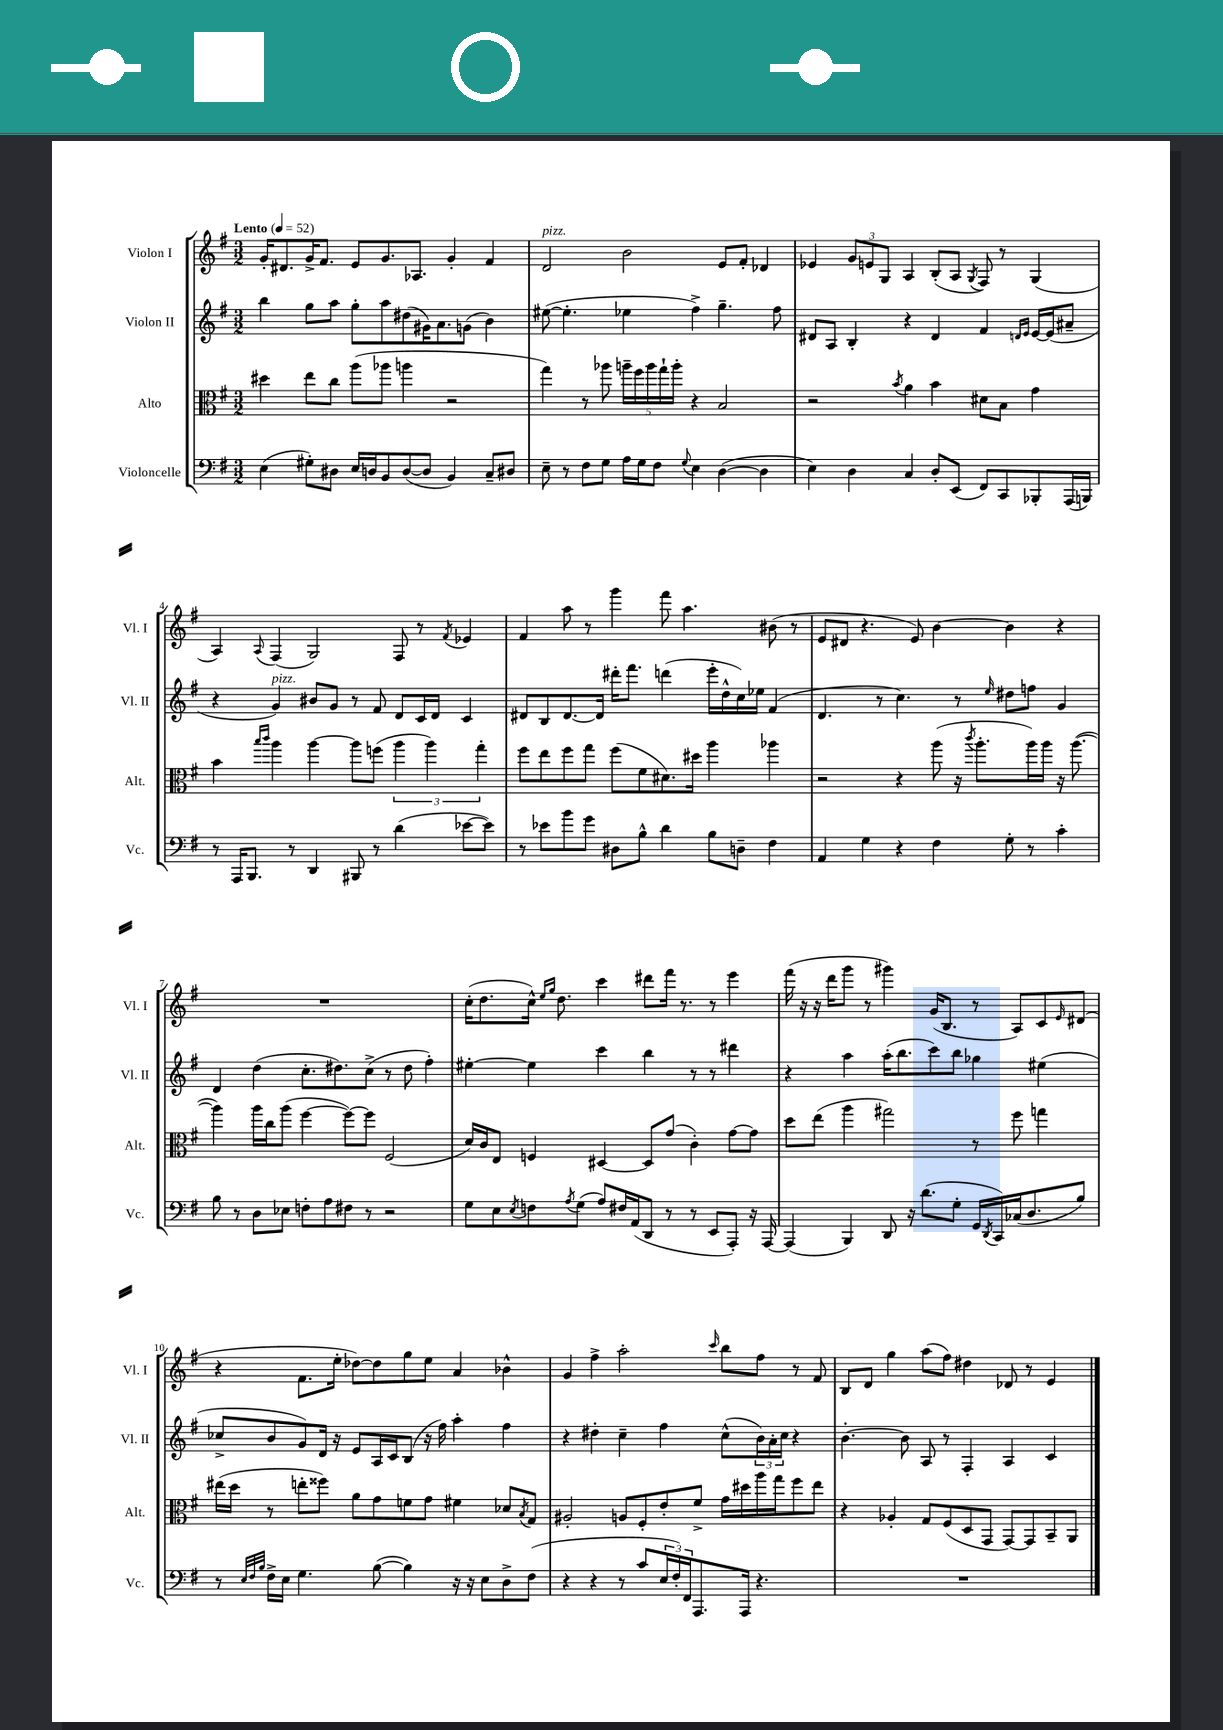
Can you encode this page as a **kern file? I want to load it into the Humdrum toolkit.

**kern	**kern	**kern	**kern
*part4	*part3	*part2	*part1
*staff4	*staff3	*staff2	*staff1
*I"Violoncelle	*I"Alto	*I"Violon II	*I"Violon I
*I'Vc.	*I'Alt.	*I'Vl. II	*I'Vl. I
*clefF4	*clefC3	*clefG2	*clefG2
*k[f#]	*k[f#]	*k[f#]	*k[f#]
*M3/2	*M3/2	*M3/2	*M3/2
*MM52	*MM52	*MM52	*MM52
=1	=1	=1	=1
!	!	!	!LO:TX:a:B:t=Lento
(4E\	4dd#X\	4bb\	16g'/KL
.	.	.	8.d#X/
8G#X'\L)	8ee\L	8gg\L	16g^/K
.	.	.	8.f#/J
8D#X\J	8cc\J	8aa\J	.
16E/LL	(8aa\L	8gg'\L	8e/L
16Dn/J	.	.	.
8BB/	8aa-X\J	8aa\	8.g/
([8D/	4aan\	(8dd#X\	.
.	.	.	8.A-X/J
8D/J]	.	16g#X\K)	.
.	.	8.a\	.
4BB/)	2r	.	4g'/
.	.	(8gn\J	.
8C~/L	.	4b\)	4f#/
8D#X/J	.	.	.
=2	=2	=2	=2
!	!	!	!LO:TX:a:i:t=pizz.
8E~\	4gg\)	([8ee#X\	2d/
8r	.	4.ee#'\]	.
8F#\L	8r	.	.
8G\J	8aa-X\	.	.
16A\LL	20aan~\LL	4ee-X\	2b\
.	20ff#\	.	.
16G\J	.	.	.
.	20aa\	.	.
8F#\J	.	.	.
.	20gg`\	.	.
.	20aa'\JJ	.	.
8qqG/	.	.	.
4E\	4r	4ff#^\)	.
([4D\	2B/	4.gg~\	8e/L
.	.	.	8f#'/J
4D\]	.	.	4d-X/
.	.	8ff#\	.
=3	=3	=3	=3
4E\)	2r	8d#X/L	4e-X/
.	.	8A/J	.
4D\	.	4B'/	12g/L
.	.	.	12en/
.	.	.	12G/J
.	8qb/	.	.
4C/	4a\	4r	4A/
8D'/L	4b\	4d#/	(8B'/L
(8EE/J	.	.	8A/J
.	.	.	8qG/
8FF#/L)	8d#X\L	4f#/	8F#/)
8CC/	8B\J	.	8r
.	.	16qqdn/LL	.
.	.	16qqe/JJ	.
8BBB-X'/	4g\	[16e/LL	(4G/
.	.	(16e/J]	.
(16AAA/L	.	8a#X~/J	.
16BBBn/JJ)	.	.	.
!!LO:LB:g=z
=4	=4	=4	=4
8r	4b\	4r	4A/)
16AAA/KL	.	.	.
8.BBB/J	.	.	.
.	16qqbb/LL	.	.
.	16qqccc/JJ	.	8qqA/
!	!	!LO:TX:a:i:t=pizz.	!
.	4aa\	4g/)	(4F#/
8r	.	.	.
4DD/	[4aa\	8b#X/L	2G/)
.	.	8g/J	.
8BBB#X/	8aa\L]	8r	.
8r	(8ffn\J	8f#/	.
(4d\	6aa\	8d/L	8F#/
.	.	16c/L	8r
.	6aa\)	.	.
.	.	16d/JJ	.
.	.	.	8qf#/
[8e-X\L	.	4c/	4e-X/
.	6gg'\	.	.
8e-\J])	.	.	.
=5	=5	=5	=5
8r	8ff#\L	8d#X/L	4f#/
8e-X\L	8ee\	8B/	.
8b\	8ff#\	[8.d#/	8aa\
8g\J	8gg\J	.	8r
.	.	16d#/Jk]	.
8D#X\L	(8ff#\L	16ddd#X'\KL	4ggg\
.	.	8.fff#\J	.
8B^^\J	8f#\	.	.
4d\	8.d#X\)	(4dddn\	8fff#\
.	.	.	4.aa\
.	16dd#X\Jk	.	.
8B\L	4aa\	16eee'\LL	.
.	.	16dd^^\	.
8Dn~\J	.	16cc\)	.
.	.	16ee-X\JJ	.
4F#\	4aa-X\	(4f#/	(8b#X\
.	.	.	8r
=6	=6	=6	=6
4AA/	2r	4.d/	8e/L
.	.	.	8d#X/J
4G\	.	.	4.r
.	.	8r	.
4r	4r	4.cc\)	.
.	.	.	8e/)
4F#\	(8aa\	.	[4b\
.	16r	8r	.
.	8qccc/	.	.
.	8.aa'\L	.	.
.	.	16qqee/	.
8G'\	.	8dd#X\L	4b\]
8r	16aa\L)	8ffn\J	.
.	16aa\JJ	.	.
4c'\	16r	4g/	4r
.	([8.aa\	.	.
!!LO:LB:g=z
=7	=7	=7	=7
8B\	4aa\])	4d/	1.r
8r	.	.	.
8D\L	16aa\LL	(4dd\	.
.	16cc\J	.	.
8E-X\J	(8aa\J	.	.
8Fn'\L	[4ff#\	8.cc'\L	.
8A\	.	.	.
.	.	8.dd#X\)	.
8F#X\J	8ff#\L_)	.	.
8r	8ff#\J]	(8cc^\J	.
2r	(2F#/	8r	.
.	.	8dd#\	.
.	.	4ff#'\)	.
=8	=8	=8	=8
8G\L	16d/LL)	[4ee#X'\	(16cc'\KL
.	16c/J	.	8.dd\
8E\	8E/J	.	.
8qE/	.	.	.
8Fn\	4Fn/	4ee#\]	16cc^^\Jk)
.	.	.	16qqee/LL
.	.	.	16qqgg/JJ
.	.	.	8.dd\
8qA/	.	.	.
(8G\J	.	.	.
8A/L)	[4D#X/	4ccc\	4ccc\
16F#X/L	.	.	.
(16AA/J	.	.	.
8DD/J	8D#/L]	4bb\	8ddd#X\L
8r	(8g/J	.	16fff#\Jk
.	.	.	8.r
8r	4c'\)	8r	.
8EE/L	.	8r	8r
8AAA'/J)	[8g\L	4ddd#X\	4eee\
16r	8g\J]	.	.
[16AAA/	.	.	.
=9	=9	=9	=9
(4AAA/]	8dd\L	4r	(16fff#\
.	.	.	16r
.	(8ee\J	.	16r
.	.	.	16ddd\KL
4BBB/)	4aa\	4aa\	8ggg\J
.	.	.	8r
8DD/	2gg#X\)	(16aa'\KL	4ggg#X\)
.	.	8.bb\	.
16r	.	.	.
(8.d\L	.	.	.
.	.	8ccc\)	(16g/KL
.	.	.	8.B/J
8G'\J	.	8bb\J	.
16GG/LL	8r	4gg-X\	8r
8qDD/	.	.	.
16CC/)	.	.	.
(16C-X/J	8ff#\	.	8A/L)
8.D/	.	.	.
.	4ggn\	(4ee#X\	8c/
.	.	.	16qqe/
8B/J)	.	.	(8d#X/J
!!LO:LB:g=z
=10	=10	=10	=10
8r	(16ee#X\LL	8cc-X^/L	4r
.	16dd\JJ	.	.
32qqE/LLL	.	.	.
32qqF#/	.	.	.
32qqB/JJJ	.	.	.
16F#^\LL	8r	8b/	.
16E\JJ	.	.	.
4.G\	8een'\L	8g/)	8.f#\L
.	8ff##X\J)	16d/Jk	.
.	.	16r	16ee'\Jk
.	8a\L	8e/L	[8dd-X\L)
([8B\	8g\	16A/L	8dd-\]
.	.	16c/J	.
4B\])	8fn\	(8B/J	8gg\
.	8g\J	16r	8ee\J
.	.	16ff#\)	.
16r	4f#X\	4aa'\	4a/
16r	.	.	.
8E\L	.	.	.
8D^\	8d-X/L	4ff#\	4b-X^^\
.	8qB/	.	.
(8F#\J	8G/J	.	.
=11	=11	=11	=11
4r	2A#X'/	4r	4g/
4r	.	4dd#X'\	4ff#^\
8r	8An/L	4cc~\	2aa'\
8c/L	8F#'/	.	.
24E/L	8e'/	4ff#\	.
24F#'/)	.	.	.
24FF#/J	.	.	.
8.AAA/	8f#^/J	.	.
.	.	.	16qqccc/
.	16g\LL	(8cc^^\L	8bb\L
16AAA/Jk	16dd#X\	.	.
4.r	16aa\	24b\L)	8ff#\J
.	.	24a'\	.
.	16gg\J	.	.
.	.	24cc\JJ	.
.	8ff#\	4r	8r
.	8ee\J	.	8f#/
=12	=12	=12	=12
1.r	4r	[4.b'\	8B/L
.	.	.	8d/J
.	4A-X'/	.	4gg\
.	.	8b\]	.
.	8G/L	8A/	(8aa\L
.	(8F#/	8r	8ff#\J)
.	8D/	4F#'/	4dd#X\
.	8GG/J	.	.
.	[8GG/L)	4A/	8d-X/
.	8GG/]	.	8r
.	8BB~/	4c/	4e/
.	8AA/J	.	.
==	==	==	==
*-	*-	*-	*-
